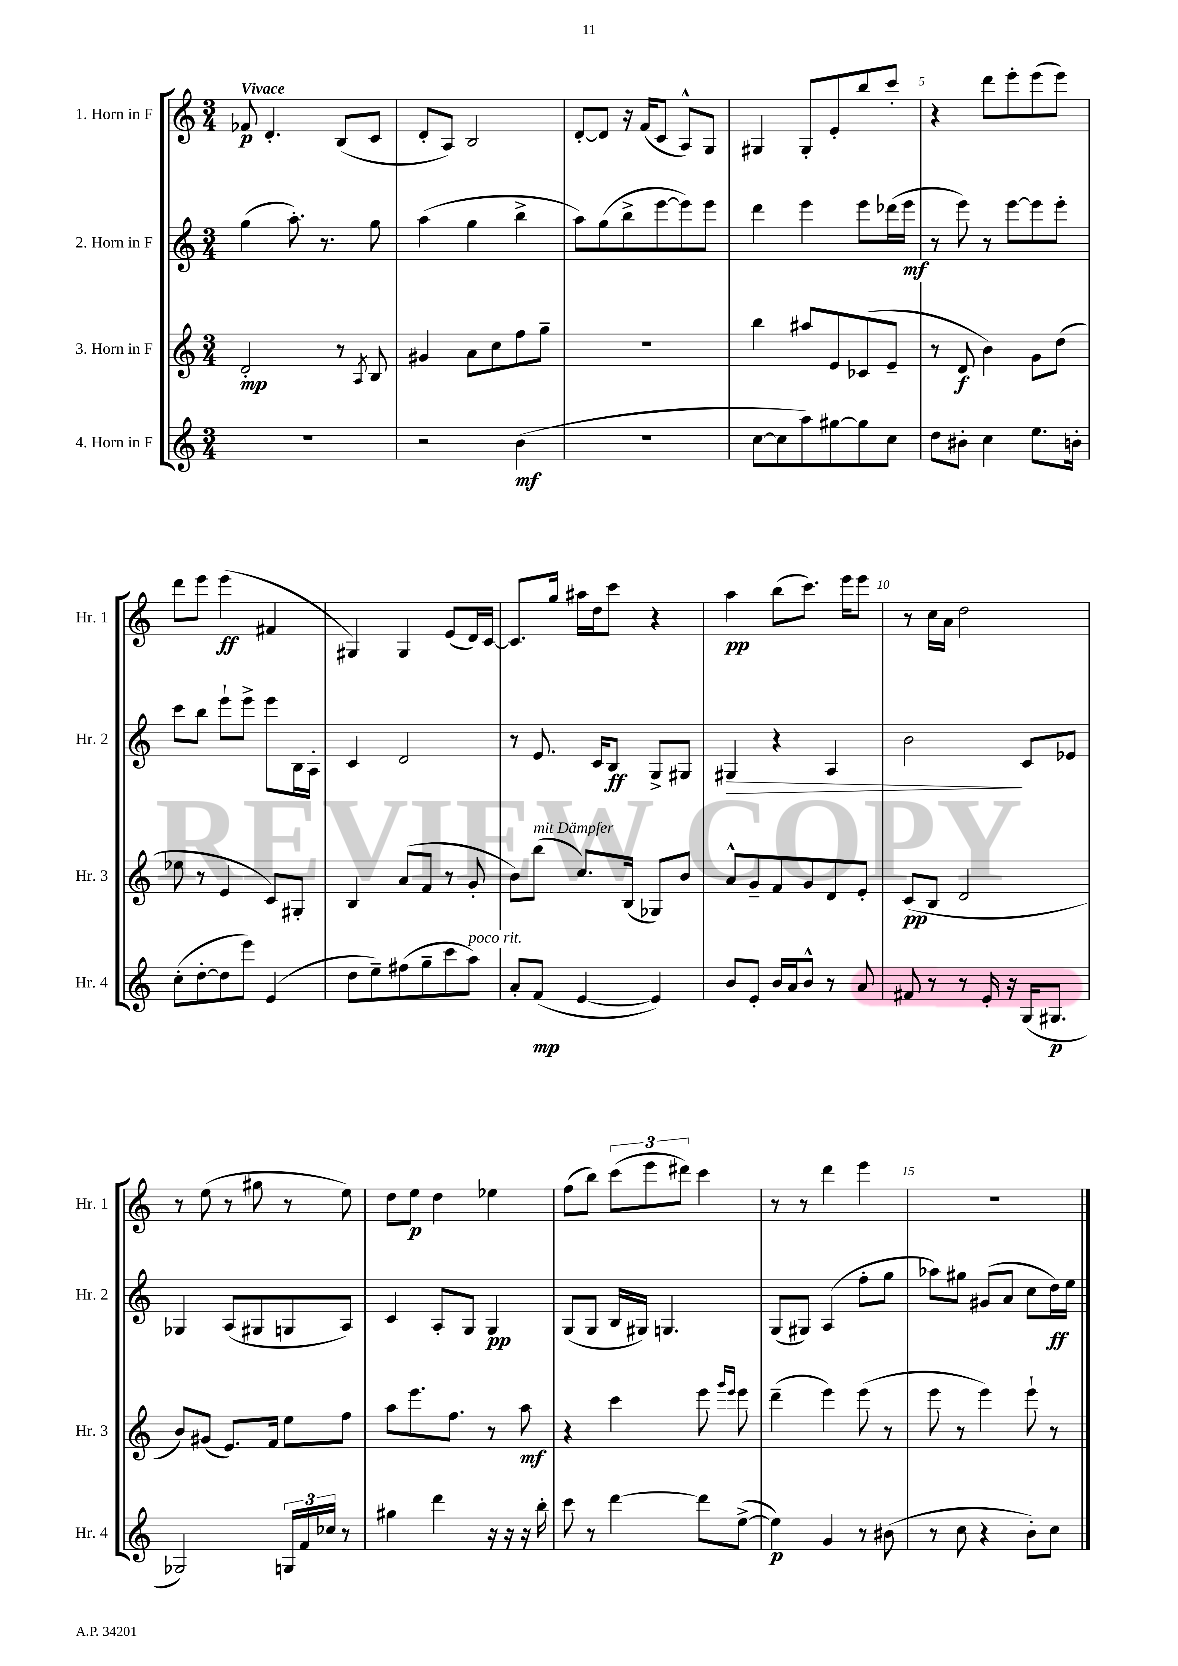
<<
\new StaffGroup <<
\new Staff = "s0" \with { instrumentName = "1. Horn in F" shortInstrumentName = "Hr. 1" } {
    \clef treble \key c \major \numericTimeSignature \time 3/4 \tempo "Vivace"
    fes'8\p d'4.-. b8( c'8 |
    d'8-. a8) b2 |
    d'8~-. d'8 r16 f'16( c'8 a8-^) g8 |
    gis4 gis8-. e'8-. b''8 c'''8-. |
    r4 d'''8 e'''8-. e'''8( e'''8) |
    d'''8 e'''8 e'''4\ff( fis'4 |
    gis4) gis4 e'8( d'16) c'16~ |
    c'8. g''16 ais''16 d''16 c'''8 r4 |
    a''4\pp b''8( c'''8.) e'''16 e'''8 |
    r8 c''16 a'16 d''2 |
    r8 e''8( r8 gis''8 r8 e''8) |
    d''8 e''8\p d''4 ees''4 |
    f''8( b''8) \tuplet 3/2 { c'''8( e'''8 dis'''8) } c'''4 |
    r8 r8 d'''4 e'''4 |
    R2. \bar "|." |
}
\new Staff = "s1" \with { instrumentName = "2. Horn in F" shortInstrumentName = "Hr. 2" } {
    \clef treble \key c \major \numericTimeSignature \time 3/4
    g''4( a''8.-.) r8. g''8 |
    a''4( g''4 b''4-> |
    a''8) g''8( b''8-> e'''8~ e'''8) e'''8 |
    d'''4 e'''4 e'''8 des'''16( e'''16\mf |
    r8 e'''8) r8 e'''8~ e'''8 e'''8-. |
    c'''8 b''8 e'''8-! e'''8-> e'''8 b16 a16-. |
    c'4 d'2 |
    r8 e'8. c'16 b8\ff g8-> gis8 |
    gis4\> r4 a4 |
    b'2\! c'8 ees'8 |
    ges4 a8( gis8 g8 a8) |
    c'4 a8-. g8 g4\pp |
    g8( g8 b16 gis16) g4. |
    g8( gis8) a4( f''8-. g''8 |
    aes''8) gis''8 gis'8( a'8 c''8 d''16\ff) e''16 \bar "|." |
}
\new Staff = "s2" \with { instrumentName = "3. Horn in F" shortInstrumentName = "Hr. 3" } {
    \clef treble \key c \major \numericTimeSignature \time 3/4
    d'2-.\mp r8 \acciaccatura { a8 } b8 |
    gis'4 a'8 c''8 f''8 g''8-- |
    R2. |
    b''4 ais''8 e'8 ces'8( e'8-- |
    r8 d'8\f b'4) g'8 d''8( |
    ees''8 r8 e'4 c'8) gis8-. |
    b4 a'8( f'8 r8 g'8-. |
    b'8) b''8^\markup { \italic "mit Dämpfer" }( c''8.) b16( ges8) b'8 |
    a'8-^ g'8-- f'8 g'8 d'8 e'8-. |
    c'8\pp( b8 d'2 |
    b'8) gis'8( e'8.) f'16 e''8 f''8 |
    a''8 e'''8. f''8. r8 a''8\mf |
    r4 c'''4 e'''8 \grace { g'''16 e'''16 } e'''8 |
    d'''4--( e'''4) e'''8( r8 |
    e'''8 r8 e'''4) e'''8-! r8 \bar "|." |
}
\new Staff = "s3" \with { instrumentName = "4. Horn in F" shortInstrumentName = "Hr. 4" } {
    \clef treble \key c \major \numericTimeSignature \time 3/4
    R2. |
    r2 b'4\mf( |
    R2. |
    c''8~ c''8 a''8) gis''8~ gis''8 c''8 |
    d''8 bis'8-. c''4 e''8. b'16-. |
    c''8-.( d''8~-. d''8 e'''8) e'4( |
    d''8 e''8--) fis''8( g''8-- c'''8 a''8^\markup { \italic "poco rit." }) |
    a'8-. f'8\mp( e'4~ e'4) |
    b'8 e'8-. b'16 a'16 b'8-^ r8 a'8 |
    fis'8 r8 r8 e'16-. r16 g16( gis8.\p |
    ges2) \tuplet 3/2 { g16 f'16 ces''16 } r8 |
    gis''4 d'''4 r16 r16 r16 b''16-. |
    c'''8 r8 d'''4~ d'''8 e''8~->( |
    e''4\p) g'4 r8 bis'8( |
    r8 c''8 r4 b'8-.) c''8 \bar "|." |
}
>>
>>
\layout { \context { \Score \override BarNumber.break-visibility = ##(#f #t #t) barNumberVisibility = #(every-nth-bar-number-visible 5) } }
